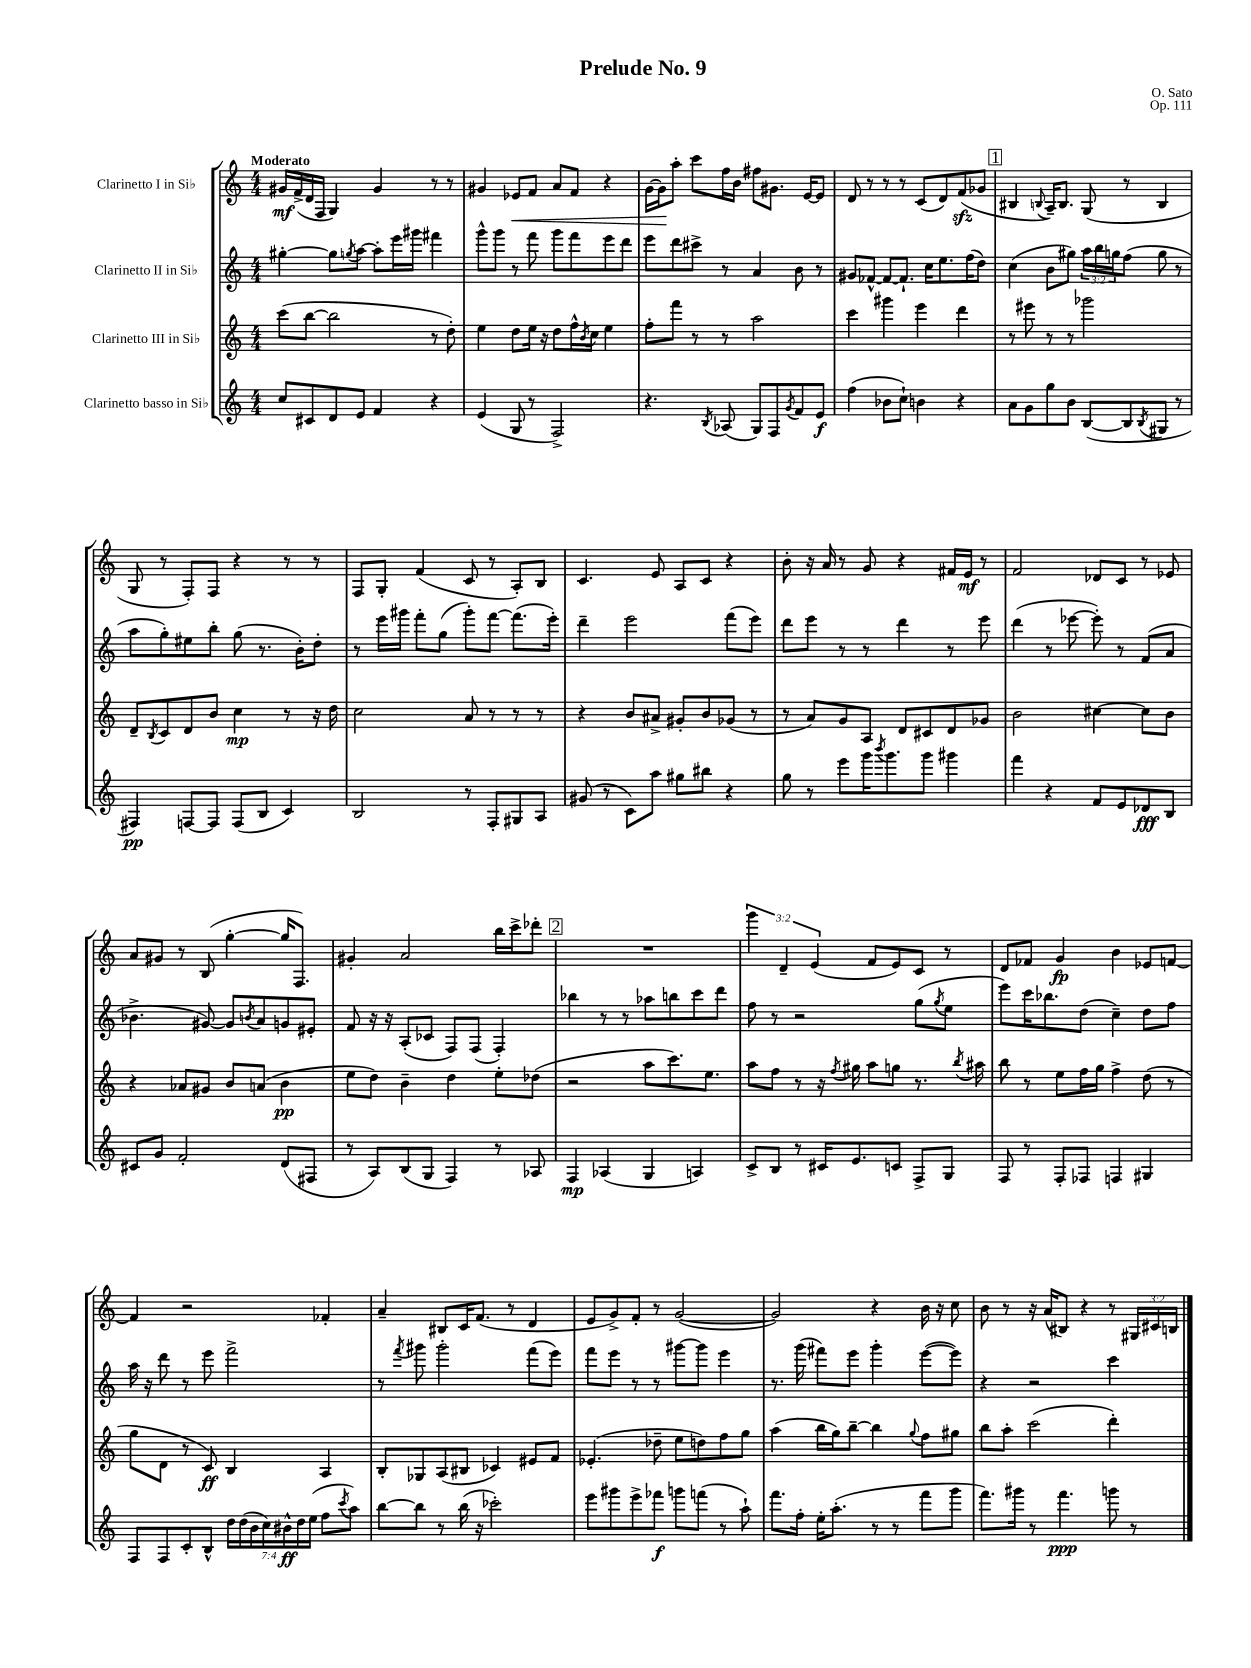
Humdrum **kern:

**kern	**dynam	**kern	**dynam	**kern	**kern	**dynam
*part4	*part4	*part3	*part3	*part2	*part1	*part1
*staff4	*staff4	*staff3	*staff3	*staff2	*staff1	*staff1
*I"Clarinetto basso in Si♭	*	*I"Clarinetto III in Si♭	*	*I"Clarinetto II in Si♭	*I"Clarinetto I in Si♭	*
*clefG2	*	*clefG2	*	*clefG2	*clefG2	*
*k[]	*	*k[]	*	*k[]	*k[]	*
*M4/4	*	*M4/4	*	*M4/4	*M4/4	*
=1	=1	=1	=1	=1	=1	=1
!	!	!	!	!	!LO:TX:a:B:t=Moderato	!
8cc/L	.	(8ccc\L	.	[4gg#X'\	16g#X/LL	mf
.	.	.	.	.	(16f^/	.
8c#X/	.	[8bb\J	.	.	16d/	.
.	.	.	.	.	16F/JJ	.
8d/	.	2bb\]	.	8gg#\L]	4G/)	.
.	.	.	.	8qggn/	.	.
8e/J	.	.	.	[8aa\J	.	.
4f/	.	.	.	8aa'\L]	4g#/	.
.	.	.	.	16eee\L	.	.
.	.	.	.	16ggg#X\JJ	.	.
4r	.	8r	.	4fff#X\	8r	.
.	.	8dd'\)	.	.	8r	.
=2	=2	=2	=2	=2	=2	=2
(4e/	.	4ee\	.	8ggg^^\L	4g#X/	.
.	.	.	.	8ggg\J	.	.
!	!	!	!	!	!	!LO:HP:b
8G/	.	8dd\L	.	8r	8e-X/L	<
8r	.	16ee\Jk	.	8fff\	8f/J	.
.	.	16r	.	.	.	.
2F^/)	.	8dd\L	.	8ggg\L	8a/L	.
.	.	16ff^^\L	.	8fff\	8f/J	.
.	.	8qb/	.	.	.	.
.	.	16cc\JJ	.	.	.	.
.	.	4ee\	.	8eee\	4r	.
.	.	.	.	8ddd\J	.	.
=3	=3	=3	=3	=3	=3	=3
4.r	.	8ff'\L	.	8eee\L	[16g\LL	.
.	.	.	.	.	16g\J]	.
.	.	8fff\J	.	8ddd\	8aa'\J	[
.	.	8r	.	8ccc#X^\J	8ccc\L	.
8qB/	.	.	.	.	.	.
(8A-X/	.	8r	.	8r	16ff\L	.
.	.	.	.	.	16b\JJ	.
8G/L)	.	2aa\	.	4a/	8ff#X\L	.
8F/	.	.	.	.	8.g#X\J	.
8qg/	.	.	.	.	.	.
8f/	.	.	.	8b\	.	.
.	.	.	.	.	[16e/KL	.
8e/J	f	.	.	8r	8e/J]	.
=4	=4	=4	=4	=4	=4	=4
(4ff\	.	4ccc\	.	8g#X/L	8d/	.
.	.	.	.	[8f-X^^/J	8r	.
8b-X\L	.	4ggg#X\	.	8f-/L_	8r	.
8cc`\J)	.	.	.	8.f-`/J]	8r	.
4bn\	.	4eee\	.	.	(8c/L	.
.	.	.	.	16cc\KL	.	.
.	.	.	.	8.ee\	8d/)	.
4r	.	4ddd\	.	.	(8fzz/	.
.	.	.	.	(16ff\K	.	.
.	.	.	.	8dd\J)	8g-X/J	.
!!LO:REH:place=s1:t=1
=5	=5	=5	=5	=5	=5	=5
8a\L	.	8r	.	(4cc\	4B#X/	.
8g\	.	8eee#X\	.	.	.	.
.	.	.	.	.	8qqBn/	.
8gg\	.	8r	.	8b\L	16A~/KL)	.
.	.	.	.	.	8.B/J	.
8b\J	.	8r	.	8gg#X\J)	.	.
([8B/L	.	2ggg-X\	.	24aa\LL	(8G/	.
.	.	.	.	24bb\	.	.
.	.	.	.	24ggn\J	.	.
8B/]	.	.	.	(8ff\J	8r	.
8qB/	.	.	.	.	.	.
8G#X/J	.	.	.	8gg\	4B/	.
8r	.	.	.	8r	.	.
!!LO:LB:g=z
=6	=6	=6	=6	=6	=6	=6
4F#X/)	pp	8d~/L	.	8aa\L	8G/	.
.	.	8qB/	.	.	.	.
.	.	8c/	.	8gg'\)	8r	.
[8Fn/L	.	8d/	.	8ee#X\	8F'/L)	.
8F/J]	.	8b/J	.	8bb'\J	8F/J	.
(8F/L	.	4cc\	mp	(8gg\	4r	.
8B/J	.	.	.	8.r	.	.
4c/)	.	8r	.	.	8r	.
.	.	.	.	16b'\KL)	.	.
.	.	16r	.	8dd'\J	8r	.
.	.	16dd\	.	.	.	.
=7	=7	=7	=7	=7	=7	=7
2B/	.	2cc\	.	8r	8F/L	.
.	.	.	.	16eee\LL	8G'/J	.
.	.	.	.	16ggg#X\JJ	.	.
.	.	.	.	8fff'\L	(4f/	.
.	.	.	.	(8gg\J	.	.
8r	.	8a/	.	8ggg#'\L)	8c/	.
8F'/L	.	8r	.	[8fff\J	8r	.
8G#X/	.	8r	.	(8.fff\L]	8A'/L)	.
8A/J	.	8r	.	.	8B/J	.
.	.	.	.	16eee'\Jk)	.	.
=8	=8	=8	=8	=8	=8	=8
(8g#X/	.	4r	.	4ddd~\	4.c/	.
8r	.	.	.	.	.	.
8c\L)	.	8b/L	.	2eee\	.	.
8aa\J	.	8a#X^/J	.	.	8e/	.
8gg#X\L	.	8g#X'/L	.	.	8A/L	.
8bb#X\J	.	8b/	.	.	8c/J	.
4r	.	(8g-X/J	.	(8fff\L	4r	.
.	.	8r	.	8eee\J)	.	.
=9	=9	=9	=9	=9	=9	=9
8gg\	.	8r	.	8ddd\L	8b'\	.
8r	.	8a/L)	.	8eee\J	16r	.
.	.	.	.	.	16a/	.
8eee\L	.	8g/	.	8r	8r	.
16ggg\K	.	8A/J	.	8r	8g/	.
8qbbb/	.	.	.	.	.	.
8.ggg\	.	.	.	.	.	.
.	.	8d/L	.	4ddd\	4r	.
8ggg\J	.	8c#X/	.	.	.	.
4ggg#X\	.	8d/	.	8r	16f#X/LL	.
.	.	.	.	.	16e/JJ	mf
.	.	8g-X/J	.	8eee\	8r	.
=10	=10	=10	=10	=10	=10	=10
4fff\	.	2b\	.	(4ddd\	2f/	.
4r	.	.	.	8r	.	.
.	.	.	.	[8eee-X\	.	.
8f/L	.	[4cc#X\	.	8eee-'\])	8d-X/L	.
8e/	.	.	.	8r	8c/J	.
8d-X/	fff	8cc#\L]	.	(8f/L	8r	.
8B/J	.	8b\J	.	8a/J	8e-X/	.
!!LO:LB:g=z
=11	=11	=11	=11	=11	=11	=11
8c#X/L	.	4r	.	4.b-X^\	8a/L	.
8g/J	.	.	.	.	8g#X/J	.
2f'/	.	8a-X/L	.	.	8r	.
.	.	8g#X/J	.	[8g#X/)	(8B/	.
.	.	8b/L	.	8g#/L]	[4gg'\	.
.	.	.	.	8qbn/	.	.
.	.	(8an/J	.	8a/	.	.
(8d/L	.	4b\	pp	8gn/	16gg/KL]	.
.	.	.	.	.	8.F/J)	.
8F#X/J	.	.	.	8e#X'/J	.	.
=12	=12	=12	=12	=12	=12	=12
8r	.	8ee\L	.	8f/	4g#X'/	.
8A/L)	.	8dd\J)	.	16r	.	.
.	.	.	.	16r	.	.
(8B/	.	4b~\	.	(8A'/L	2a/	.
8G/J	.	.	.	8c-X/J	.	.
4F/)	.	4dd\	.	8F/L)	.	.
.	.	.	.	(8F/J	.	.
8r	.	8ee'\L	.	4F'/)	16bb\LL	.
.	.	.	.	.	16ccc^\J	.
8A-X/	.	(8dd-X\J	.	.	8ddd-X'\J	.
!!LO:REH:place=s1:t=2
=13	=13	=13	=13	=13	=13	=13
4F/	mp	2r	.	4bb-X\	1r	.
(4A-X/	.	.	.	8r	.	.
.	.	.	.	8r	.	.
4G/	.	8aa\L	.	8aa-X\L	.	.
.	.	8.ccc\)	.	8bbn\	.	.
4An/)	.	.	.	8ccc\	.	.
.	.	8.ee\J	.	.	.	.
.	.	.	.	8ddd\J	.	.
=14	=14	=14	=14	=14	=14	=14
8c^/L	.	8aa\L	.	8ff\	6ggg\	.
8B/J	.	8ff\J	.	8r	.	.
.	.	.	.	.	6d~/	.
8r	.	8r	.	2r	.	.
.	.	.	.	.	(6e/	.
16c#X/KL	.	16r	.	.	.	.
.	.	8qff/	.	.	.	.
8.e/	.	16gg#X\	.	.	.	.
.	.	8aa\L	.	.	8f/L	.
8cn/J	.	8ggn\J	.	.	8e/)	.
8F^/L	.	8.r	.	(8gg\L	8c/J	.
.	.	.	.	8qgg/	.	.
8G/J	.	.	.	8ee\J	8r	.
.	.	8qbb/	.	.	.	.
.	.	16aa#X\	.	.	.	.
=15	=15	=15	=15	=15	=15	=15
8F/	.	8bb\	.	8eee\L)	8d/L	.
8r	.	8r	.	16ccc\K	8f-X/J	.
.	.	.	.	8.bb-X\	.	.
8F'/L	.	8ee\L	.	.	4g/	fp
8F-X/J	.	16ff\L	.	(8dd\J	.	.
.	.	16gg\JJ	.	.	.	.
4Fn/	.	4ff^\	.	4cc~\)	4b\	.
4G#X/	.	(8dd\	.	8dd\L	8e-X/L	.
.	.	8r	.	8ff\J	[8fn/J	.
!!LO:LB:g=z
=16	=16	=16	=16	=16	=16	=16
8F/L	.	8gg\L	.	16aa\	4f/]	.
.	.	.	.	16r	.	.
8F/	.	8d\J	.	8ddd\	.	.
8c'/	.	8r	.	8r	2r	.
8B^^/J	.	8c/)	ff	8eee\	.	.
28dd\LL	.	4B/	.	2fff^\	.	.
(28dd\	.	.	.	.	.	.
28b\	.	.	.	.	.	.
28cc\)	.	.	.	.	.	.
28b#X^^\	ff	.	.	.	.	.
28dd\	.	.	.	.	.	.
(28ee\JJ	.	.	.	.	.	.
8ff\L	.	4A/	.	.	4f-X'/	.
8qccc/	.	.	.	.	.	.
8aa\J)	.	.	.	.	.	.
=17	=17	=17	=17	=17	=17	=17
[8bb\L	.	8B'/L	.	8r	4a~/	.
.	.	.	.	8qfff/	.	.
8bb\J]	.	8G-X/	.	8ggg#X\	.	.
8r	.	(8A/	.	2ggg#'\	8B#X/L	.
(16bb\	.	8B#X/J	.	.	16c/K	.
16r	.	.	.	.	(8.f/J	.
2ccc-X'\)	.	4c-X/)	.	.	.	.
.	.	.	.	.	8r	.
.	.	8e#X/L	.	(8fff\L	4d/	.
.	.	8f/J	.	8eee\J)	.	.
=18	=18	=18	=18	=18	=18	=18
8eee\L	.	(4.e-X'/	.	8fff\L	8e/L	.
8ggg#X\	.	.	.	8eee\J	8g^/)	.
8eee^\	.	.	.	8r	8f'/J	.
8fff-X\J	f	8dd-X~\	.	8r	8r	.
8gggn\L	.	8ee\L	.	[8ggg#X\L	([2g/	.
(8fffn\J	.	8ddn\)	.	8ggg#\J]	.	.
8r	.	8ff\	.	4eee\	.	.
8aa`\)	.	8gg\J	.	.	.	.
=19	=19	=19	=19	=19	=19	=19
8.fff\L	.	(4aa\	.	8.r	2g/])	.
16ff'\Jk	.	.	.	(16ggg\	.	.
16ee'\KL	.	16bb\LL	.	8fff#X\L)	.	.
(8.aa'\J	.	16gg\J)	.	.	.	.
.	.	[8bb~\J	.	8eee\J	.	.
8r	.	4bb\]	.	4ggg'\	4r	.
8r	.	.	.	.	.	.
.	.	8qqgg/	.	.	.	.
8fff\L	.	8ff\L	.	([8eee\L	16b\	.
.	.	.	.	.	16r	.
8ggg\J	.	8gg#X\J	.	8eee\J])	8cc\	.
=20	=20	=20	=20	=20	=20	=20
8.fff\L)	.	8bb\L	.	4r	8b\	.
.	.	8aa'\J	.	.	8r	.
16ggg#X\Jk	.	.	.	.	.	.
8r	.	(2ccc\	.	2r	16r	.
.	.	.	.	.	(16a/KL	.
4.fff\	ppp	.	.	.	8B#X/J)	.
.	.	.	.	.	4r	.
8gggn\	.	4ddd'\)	.	4ccc\	8r	.
8r	.	.	.	.	24G#X/LL	.
.	.	.	.	.	24c#X/	.
.	.	.	.	.	24Bn/JJ	.
==	==	==	==	==	==	==
*-	*-	*-	*-	*-	*-	*-
